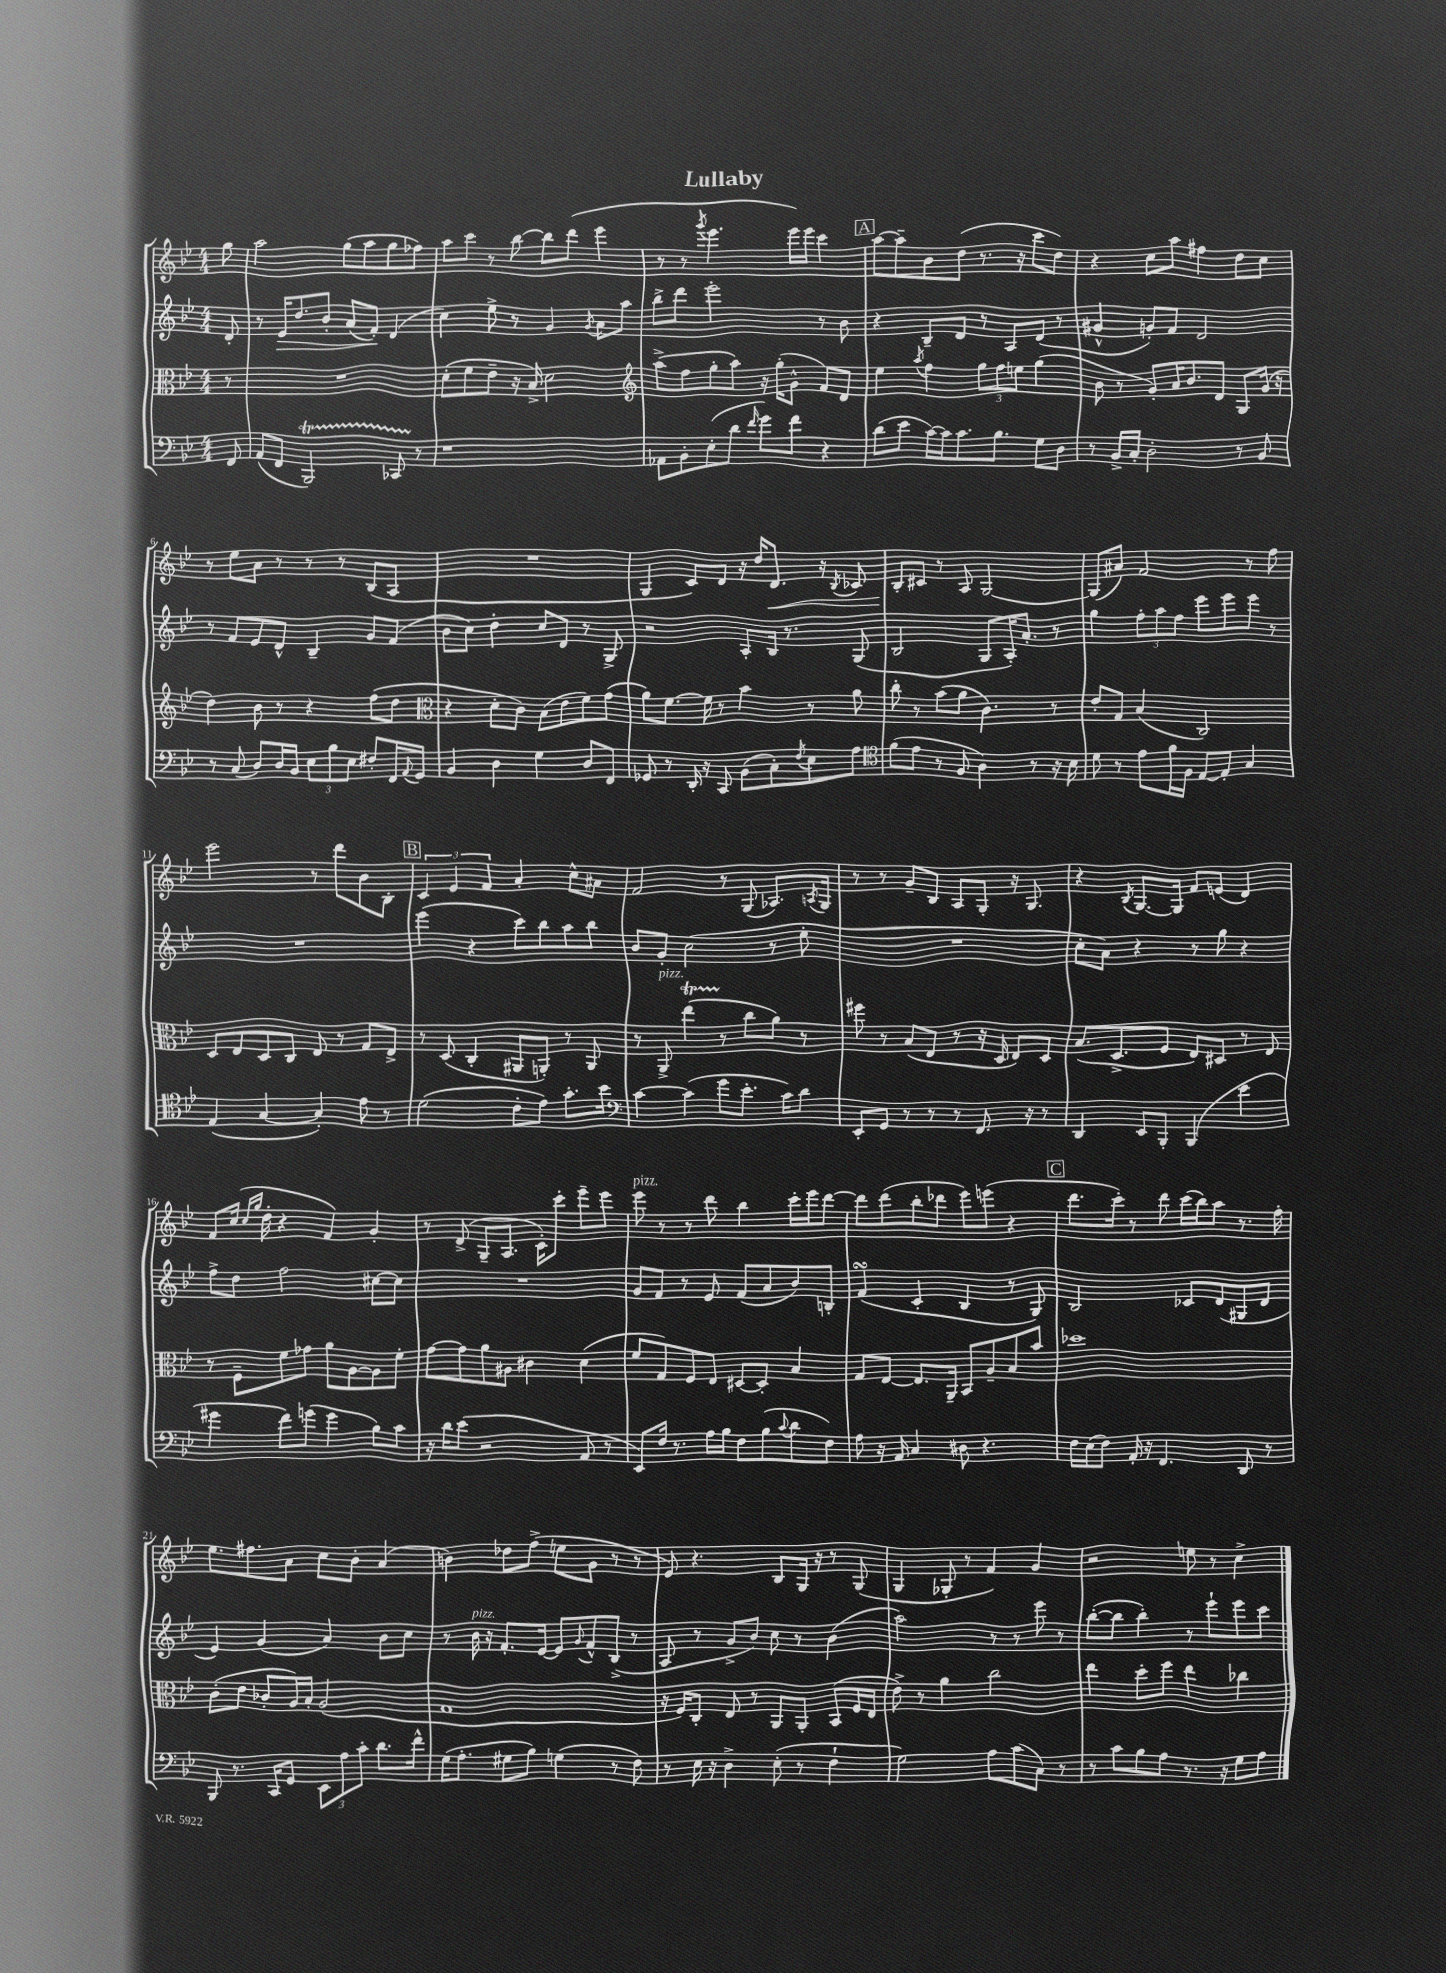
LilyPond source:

\header { title = "Lullaby" }
<<
\new StaffGroup <<
\new Staff = "s0" {
    \clef treble \key bes \major \numericTimeSignature \time 4/4 \partial 8
    g''8 |
    a''2 g''8( a''8 g''8 fes''8) |
    a''8 c'''8 r8 bes''8~ bes''8 d'''8( ees'''4 |
    r8 r8 \acciaccatura { g'''8 } ees'''4. ees'''16) ees'''16 c'''4 |
    \mark \markup { \box "A" } a''8~ a''8-- bes'8 d''8( r8. r16 c'''8 d''8) |
    r4 c''8 a''8 fis''4 d''8 c''8 |
    r8 ees''8 a'8 r8 r8 r8 bes8( a8 |
    R1 |
    g4 c'8) d'8 r16 d''16 d'8.\< r16 \acciaccatura { bes8 } ces'8 |
    bes8-.\! cis'8 r8 a8 g2~ |
    g8( ais'8) f'2 r8 f''8 |
    ees'''2 r8 d'''8 bes'8 bes8-. |
    \mark \markup { \box "B" } \tuplet 3/2 { c'4 ees'4 f'4 } a'4-. c''8-^ ais'8 |
    f'2 r8 g8( aes8.) \acciaccatura { a8 } g16 |
    r8 r8 g'8-- bes8 a8 g8-. r16 g8. |
    r4 \acciaccatura { bes8 } g8.~ g16 f'8 e'8( d'4) |
    f'8 c''16( \grace { c''16 g''16 } d''16-. r4 f'4) g'4-. |
    r8 d'8->( g8-- a8. c'16-.) c'''8-. ees'''8-- ees'''8 |
    ees'''8^\markup { \italic "pizz." } r8 r8 d'''8 bes''4 c'''16-. ees'''16 d'''8~ |
    d'''8 d'''8( bes''8-. des'''8 ees'''8) e'''8( r4 |
    \mark \markup { \box "C" } d'''8. c'''16-.) r8 d'''8 c'''16( bes''16) a''8 r8. f''16-. |
    ees''8. fis''8. a'8 c''8 bes'8-. a'4( |
    b'4) des''8 f''8->( e''8 g'8 r8 r8 |
    ees'8) r4. bes8 g16 r16 r8 g8( |
    g4 ges8-. r8 f'4) g'4 |
    r2 e''8 r8 c''4-> \bar "|." |
}
\new Staff = "s1" {
    \clef treble \key bes \major \numericTimeSignature \time 4/4 \partial 8
    d'8-. |
    r8 ees'16\> d''8. bes'8-. a'8( f'8-.\!) d'4( |
    c''4) ees''8-> r8 g'4 \acciaccatura { g'8 } a'8 a''8 |
    bes''8-> d'''8 ees'''2-. r8 bes'8 |
    \mark \markup { \box "A" } r4 bes8-- d'8 r8 a8 d'8( r8 |
    gis'4-^ g'8-.) f'8 d'2 |
    r8 f'8 ees'8 d'8-^ bes4-- g'8 f'8( |
    bes'8 c''8) d''4-. c''8 d'8 r8 g8-> |
    r2 a8-. bes16 r8. g8( |
    bes2 g8 a16-.) a'8.-. r8 |
    g''4 \tuplet 3/2 { f''8-. a''8 f''8 } ees'''8 ees'''8 ees'''8 r8 |
    R1 |
    \mark \markup { \box "B" } ees'''4( r4 c'''8) bes''8 a''8 bes''8 |
    bes'8 g'8-. c''2( r8 ees''8-. |
    R1 |
    c''8-. a'8) r4 r8 g''8 r4 |
    f''8-> d''8 f''2 cis''8~ cis''8 |
    R1 |
    g'8 f'8 r8 ees'8 f'8( a'8 bes'8) b8-. |
    f'4\turn( c'4-. bes4 r8 g8) |
    \mark \markup { \box "C" } bes2 ces'8 d'8( gis8 d'8 |
    ees'4) g'4( a'4) bes'8 c''8 |
    r8 bes'16^\markup { \italic "pizz." } r16 f'8.-. ees'16~ ees'8 \appoggiatura { g'8 } f'8-^ bes8->( r8 |
    a8 r8 g'8-> bes'8) c''8 r8 bes'4( |
    a''2) r8 r8 ees'''8 r8 |
    bes''8~-.( bes''8 bes''4-.) r8 ees'''8-! ees'''8 c'''8 \bar "|." |
}
\new Staff = "s2" {
    \clef alto \key bes \major \numericTimeSignature \time 4/4 \partial 8
    r8 |
    R1 |
    d'8-.( f'8 ees'8-- r16 bes16->) d'2 |
    \clef treble a''8->( f''8 g''8-. a''8) r16 g''16-.( g'8-^ f'8) d'8 |
    \mark \markup { \box "A" } ees''4 \acciaccatura { a''8 } f''4 \tuplet 3/2 { g''8 f''8 e''8 } g''4( |
    bes'8 r8 g'8-.) a'16 bes'8. d'8 g8 g'16( r16 |
    d''4) bes'8 r8 r4 f''8( d''8 |
    \clef alto r4 d'8-. c'8) bes8( ees'8 f'8) g'8( |
    a'8) f'8.~ f'16 r8 bes'4 r8 a'8 |
    c''8-. r8 bes'8( a'8 c'4.) r8 |
    ees'8-. g8 bes4( c2) |
    d8 ees8 d8 c8 ees8 r8 g8 ees8-> |
    \mark \markup { \box "B" } r8 d8( c4-. ais,8 a,8-.) r8 a,8 |
    r8 a,8->^\markup { \italic "pizz." } ees''4\startTrillSpan( r8\stopTrillSpan c''8 a'8) r8 |
    fis''8 r8 bes8( ees8 r8 r16 d16 ees8) d8 |
    bes8.( d8.-> f8 ees8) dis8 r8 ees8 |
    r8 f8-- f'8 ges'8 a'8 a8~ a8 f'8-. |
    g'8~ g'8 a'8 ais8 cis'4 d'4( |
    f'8 g8) f8 ees8 dis8~ dis8-. bes4 |
    g8 ees8~ ees8. a,16-- bes,8 a8-- bes8 bes'8 |
    \mark \markup { \box "C" } des''1 |
    c'8-.( ees'8 ces'8-. a16) bes16-. a2( |
    g1 |
    r16 f16) c8-. ees8 r8 a,8 a,8-. bes,8( f16 ees16 |
    ees'8->) r8 a'4 c''2 |
    ees''4 d''8-. f''8 ees''4 ces''4 \bar "|." |
}
\new Staff = "s3" {
    \clef bass \key bes \major \numericTimeSignature \time 4/4 \partial 8
    f,8 |
    a,8( f,8 bes,,2\startTrillSpan) ces,8 r8\stopTrillSpan |
    r1 |
    aes,8 bes,8-. ees8-.( d'8 \grace { f'16 } g'8) f'8 r4 |
    \mark \markup { \box "A" } d'8( ees'8 c'16~) c'16 c'8. bes8. g8 d8 |
    r8 bes,16-> c16-. d2-. r8 bes,8 |
    r8 c8( d8) d16 bes,16 \tuplet 3/2 { ees8 bes8 ees8 } fis8-. f,16 \appoggiatura { a,8 } g,16 |
    bes,4 d4 g4 d8 f,8 |
    ges,8 r8 d,16-. r16 c,8 bes,8( c8-.) \acciaccatura { f8 } ees8 a8 |
    \clef tenor f'8( ees'8 r8 f8 a4) r8 r16 bes16 |
    d'8 r8 ees'8 f'16 f16 ees8~ ees8-. g4 |
    ees4( g4~ g4-.) ees'8 r8 |
    \mark \markup { \box "B" } d'2( c'8-. ees'8) g'8.-. bes'16 |
    \clef bass c'4~ c'4( g'8 ees'8.-. c'16) d'8 |
    ees,8-. g,8 r8 r8 r8 f,8. r16 r8 |
    d,4 ees,8 bes,,8-. bes,,4( ees'4 |
    gis'4 f'8) g'8( g'4 bes8) c'8 |
    r16 d'16 ees'8( r2 a,8 r8 |
    ees,8) f16 r8. a16 bes16 f8 bes8( \appoggiatura { c'8 } d'8 f8) |
    a8 r16 a,16 c4 dis8 r4. |
    \mark \markup { \box "C" } f16 ees16( f8) a,16-. r16 f,4. d,8 r8 |
    bes,,8 r8. c,16 g,8 \tuplet 3/2 { ees,8 a8 c'8-. } d'8. f'16-^ |
    g16( a8.-. gis8 bes8) g4( r8 f8) |
    r8 ees16 r16 d4-> ees8-.( r8 f4-! |
    g2) a8 c'8( c8) r8 |
    r8 c'8 bes8 a8 r8. r16 g8 a8 \bar "|." |
}
>>
>>
